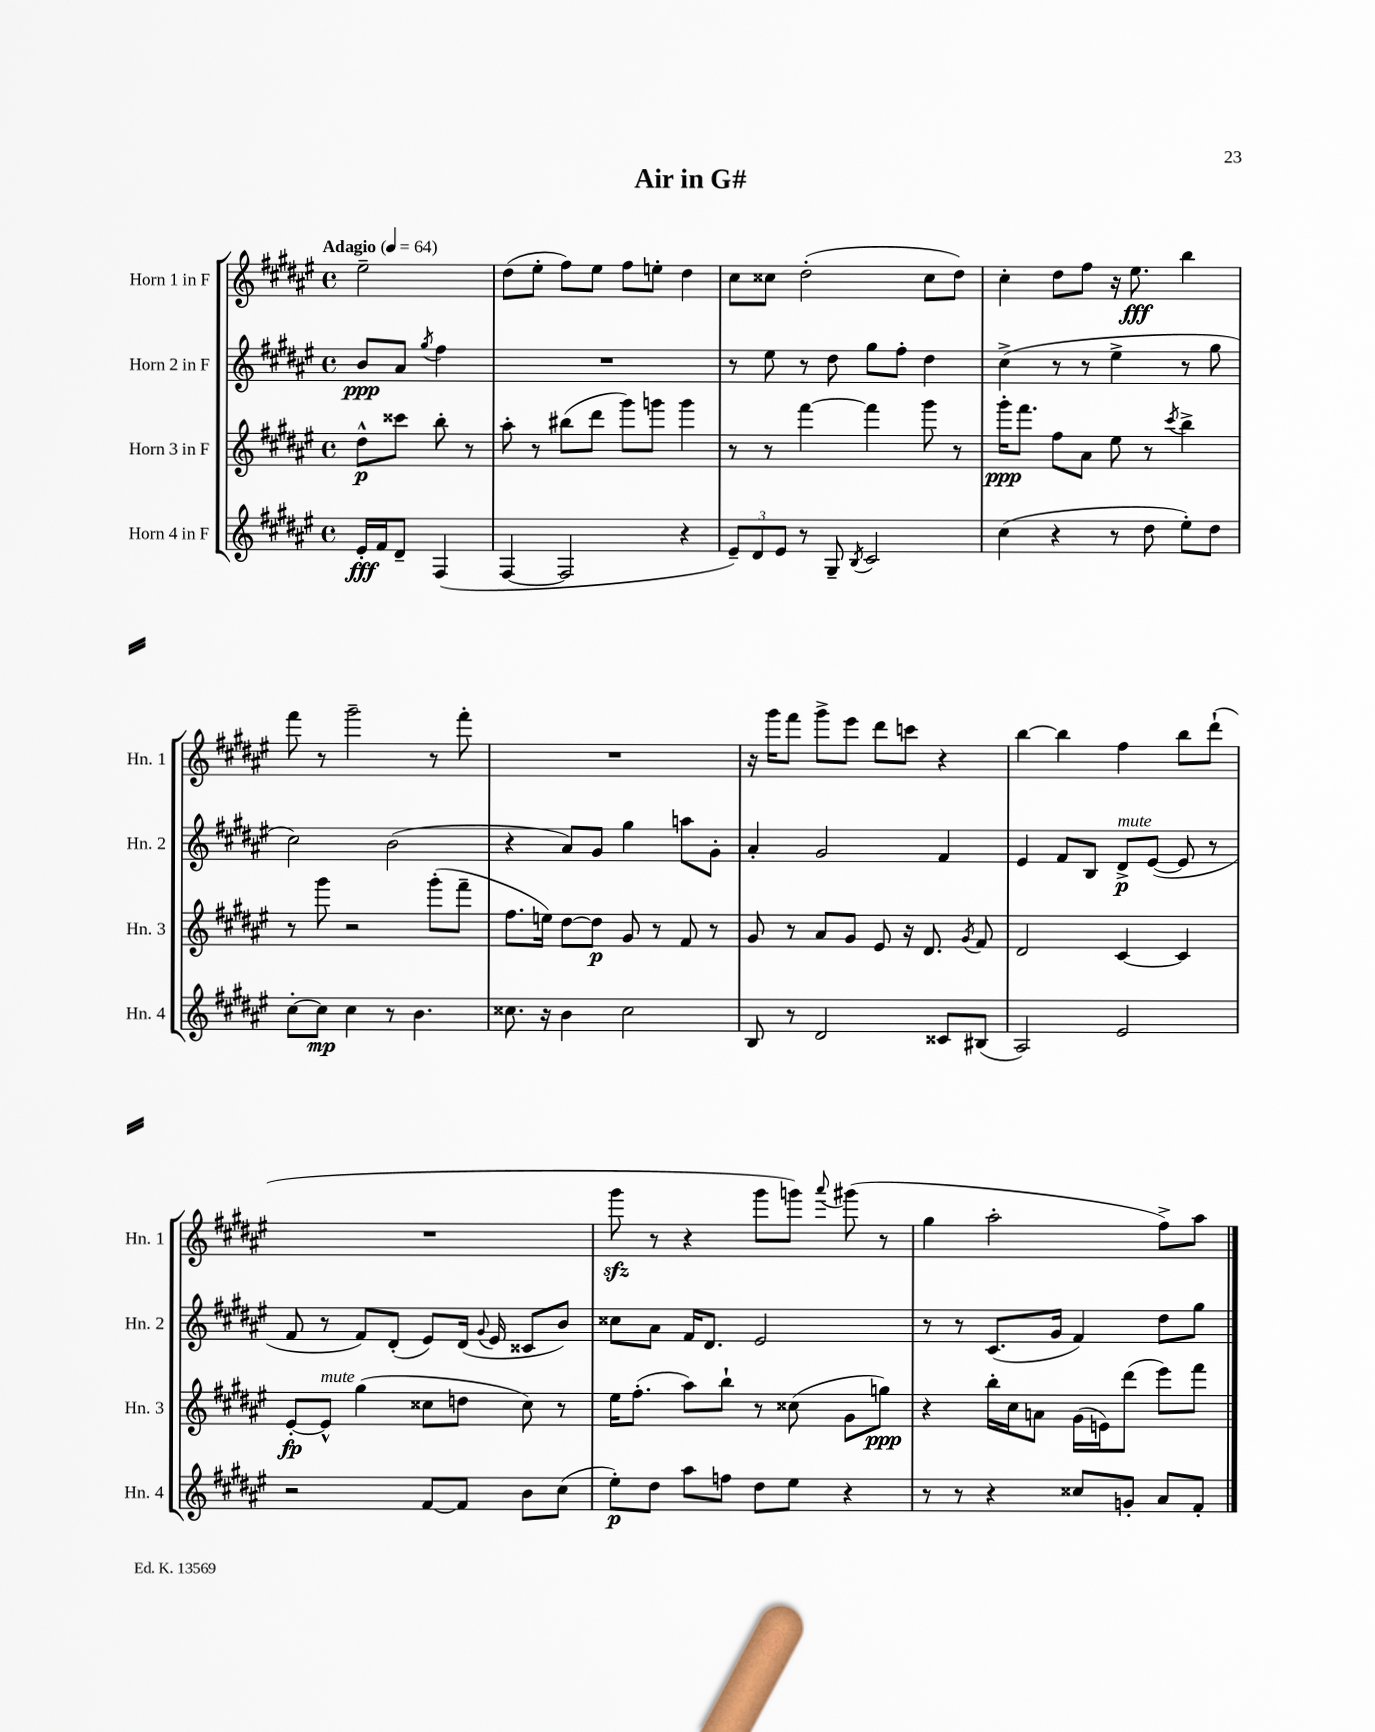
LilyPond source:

\header { title = "Air in G#" }
<<
\new StaffGroup <<
\new Staff = "s0" \with { instrumentName = "Horn 1 in F" shortInstrumentName = "Hn. 1" } {
    \clef treble \key fis \major \defaultTimeSignature \time 4/4 \partial 2 \tempo "Adagio" 4 = 64
    \autoBeamOff eis''2-- |
    dis''8[( eis''8]-. fis''8[) eis''8] fis''8[ e''8]-. dis''4 |
    cis''8[ cisis''8] dis''2-.( cisis''8[ dis''8]) |
    cis''4-. dis''8[ fis''8] r16 eis''8.\fff b''4 |
    fis'''8 r8 gis'''2-- r8 fis'''8-. |
    R1 |
    r16 gis'''16[ fis'''8] gis'''8[-> eis'''8] dis'''8[ c'''8] r4 |
    b''4~ b''4 fis''4 b''8[ dis'''8]-!( |
    R1 |
    gis'''8\sfz r8 r4 gis'''8[ g'''8]) \appoggiatura { ais'''8 } gis'''8( r8 |
    gis''4 ais''2-. fis''8[->) ais''8] \bar "|." |
}
\new Staff = "s1" \with { instrumentName = "Horn 2 in F" shortInstrumentName = "Hn. 2" } {
    \clef treble \key fis \major \defaultTimeSignature \time 4/4 \partial 2
    \autoBeamOff b'8[\ppp ais'8] \acciaccatura { gis''8 } fis''4 |
    R1 |
    r8 eis''8 r8 dis''8 gis''8[ fis''8]-. dis''4 |
    cis''4->( r8 r8 eis''4-> r8 gis''8 |
    cis''2) b'2( |
    r4 ais'8[) gis'8] gis''4 a''8[ gis'8]-. |
    ais'4-. gis'2 fis'4 |
    eis'4 fis'8[ b8] dis'8[->\p^\markup { \italic "mute" } eis'8]~( eis'8 r8 |
    fis'8 r8 fis'8[) dis'8]-.( eis'8[) dis'16]( \appoggiatura { gis'8 } eis'16 cisis'8[ b'8]) |
    cisis''8[ ais'8] fis'16[ dis'8.] eis'2 |
    r8 r8 cis'8.[( gis'16] fis'4) dis''8[ gis''8] \bar "|." |
}
\new Staff = "s2" \with { instrumentName = "Horn 3 in F" shortInstrumentName = "Hn. 3" } {
    \clef treble \key fis \major \defaultTimeSignature \time 4/4 \partial 2
    \autoBeamOff dis''8[-^\p cisis'''8] b''8-. r8 |
    ais''8-. r8 bis''8[( dis'''8] gis'''8[) g'''8] g'''4 |
    r8 r8 fis'''4~ fis'''4 gis'''8 r8 |
    gis'''16[-.\ppp fis'''8.] fis''8[ ais'8] eis''8 r8 \acciaccatura { cis'''8 } b''4-> |
    r8 gis'''8 r2 gis'''8[-.( fis'''8]-- |
    fis''8.[ e''16]) dis''8[~ dis''8]\p gis'8 r8 fis'8 r8 |
    gis'8 r8 ais'8[ gis'8] eis'8 r16 dis'8. \acciaccatura { gis'8 } fis'8 |
    dis'2 cis'4~ cis'4 |
    eis'8[~-.\fp eis'8]-^^\markup { \italic "mute" } gis''4( cisis''8[ d''8] cisis''8) r8 |
    eis''16[ fis''8.]-.( ais''8[) b''8]-! r8 cisis''8( gis'8[ g''8]\ppp) |
    r4 b''16[-. cis''16 a'8] gis'16[( e'16) dis'''8]( eis'''8[) fis'''8] \bar "|." |
}
\new Staff = "s3" \with { instrumentName = "Horn 4 in F" shortInstrumentName = "Hn. 4" } {
    \clef treble \key fis \major \defaultTimeSignature \time 4/4 \partial 2
    \autoBeamOff eis'16[-.\fff fis'16 dis'8]-- fis4( |
    fis4~ fis2 r4 |
    \tuplet 3/2 { eis'8[--) dis'8 eis'8] } r8 gis8-- \acciaccatura { b8 } cis'2 |
    cis''4( r4 r8 dis''8 eis''8[-.) dis''8] |
    cis''8[~-. cis''8]\mp cis''4 r8 b'4. |
    cisis''8. r16 b'4 cisis''2 |
    b8 r8 dis'2 cisis'8[ bis8]( |
    ais2) eis'2 |
    r2 fis'8[~ fis'8] b'8[ cis''8]( |
    eis''8[-.\p) dis''8] ais''8[ f''8] dis''8[ eis''8] r4 |
    r8 r8 r4 cisis''8[ g'8]-. ais'8[ fis'8]-. \bar "|." |
}
>>
>>
\layout { \context { \Score \remove "Bar_number_engraver" } }
